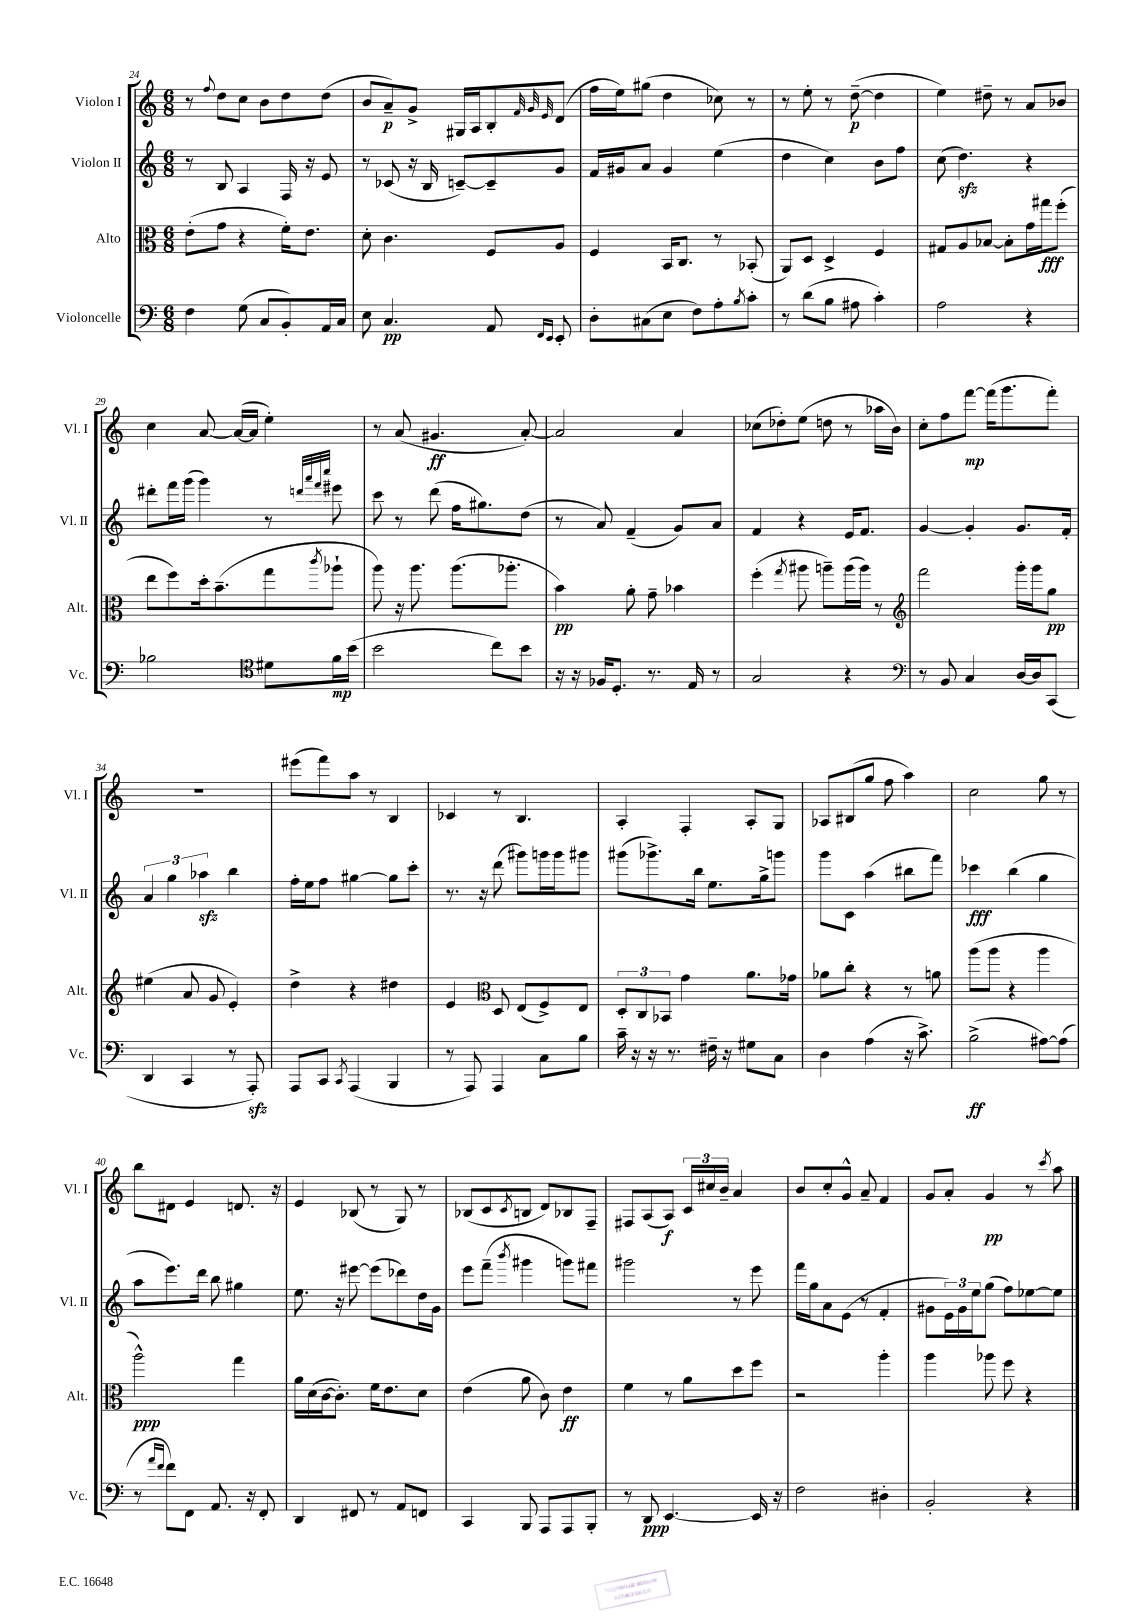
<<
\new StaffGroup <<
\new Staff = "s0" \with { instrumentName = "Violon I" shortInstrumentName = "Vl. I" } {
    \clef treble \key c \major \numericTimeSignature \time 6/8
    r8 \appoggiatura { f''8 } d''8 c''8 b'8 d''8 d''8( |
    b'8 a'8--\p) g'8-> gis16 a16 b8-. \grace { f'32 g'32 e'32 } d'8( |
    f''16 e''16) gis''8( d''4 ces''8) r8 |
    r8 e''8-. r8 d''8~--\p( d''4 |
    e''4) dis''8-- r8 a'8 bes'8 |
    c''4 a'8~ a'16~( a'16 e''4-.) |
    r8 a'8( gis'4.\ff a'8~-.) |
    a'2 a'4 |
    ces''8( des''8-.) e''8( d''8 r8 aes''16 b'16) |
    c''8-. f''8 f'''8~\mp f'''16( g'''8. f'''8-.) |
    R2. |
    eis'''8( f'''8) a''8 r8 b4 |
    ces'4 r8 b4. |
    a4-. f4-. a8-. g8 |
    aes8 bis8( g''8 f''8 a''4) |
    c''2 g''8 r8 |
    b''8 dis'8 e'4 d'8. r16 |
    e'4 bes8( r8 g8) r8 |
    bes8( c'8 \acciaccatura { c'8 } b8 d'8) bes8 f8-- |
    fis8 a8( a8\f) \tuplet 3/2 { c'16 cis''16 b'16-- } a'4 |
    b'8 c''8-. g'8-^ a'8-- f'4 |
    g'8 a'8-. g'4\pp r8 \acciaccatura { c'''8 } a''8 \bar "|." |
}
\new Staff = "s1" \with { instrumentName = "Violon II" shortInstrumentName = "Vl. II" } {
    \clef treble \key c \major \numericTimeSignature \time 6/8
    r8 b8 a4 f16 r16 e'8 |
    r8 ces'8( r16 b16 c'8~--) c'8-- g'8 |
    f'16 gis'16 a'8 gis'4 e''4( |
    d''4 c''4) b'8 f''8 |
    c''8( d''4.\sfz) r4 |
    dis'''8-. f'''16 g'''16( g'''4) r8 \grace { d'''32 a'''32 f'''32 c''''32 } eis'''8 |
    c'''8 r8 d'''8( f''16 gis''8.) d''8( |
    r8 a'8) f'4--( g'8) a'8 |
    f'4 r4 e'16 f'8. |
    g'4~ g'4-. g'8. f'16-. |
    \tuplet 3/2 { a'4 g''4 aes''4\sfz } b''4 |
    f''16-. e''16 f''8 gis''4~ gis''8 c'''8-. |
    r8. r16 d'''8( gis'''8) g'''16 g'''16 gis'''8 |
    gis'''8( ges'''8.->) b''16 e''8. g''16-> g'''8 |
    g'''8 c'8 a''4( bis''8 f'''8) |
    ces'''4\fff b''4( g''4 |
    a''8 e'''8.) d'''16 b''8 gis''4 |
    e''8. r16 eis'''8~ eis'''8( des'''8) d''16 g'16 |
    e'''8 f'''8--( \acciaccatura { b'''8 } gis'''4 g'''8) fis'''8 |
    gis'''2 r8 e'''8 |
    f'''16 g''16 a'8 e'8( r8 f'4-. |
    gis'8 \tuplet 3/2 { e'16) gis'16 e''16 } g''8( f''8) ees''8~ ees''8 \bar "|." |
}
\new Staff = "s2" \with { instrumentName = "Alto" shortInstrumentName = "Alt." } {
    \clef alto \key c \major \numericTimeSignature \time 6/8
    e'8-.( g'8 r4 f'16-.) e'8. |
    d'8-. c'4. f8 a8 |
    f4 b,16 c8. r8 bes,8-.( |
    a,8) d8 d4-> f4 |
    gis8 a8 bes8~ bes8-. g'16 gis''16\fff f''8-.( |
    e''8 f''8) d''16-. b'8.--( g''8 \acciaccatura { c'''8 } aes''8-! |
    a''8) r16 a''8. a''8.( aes''8.-. |
    b'4\pp) a'8-. g'8-- bes'4 |
    f''4-.( \acciaccatura { g''8 } ais''8 a''8--) a''16( a''16) r8 |
    \clef treble f'''2 g'''16-. g'''16 g''8\pp |
    eis''4( a'8 g'8 e'4-.) |
    d''4-> r4 dis''4 |
    e'4 \clef alto d8 e8( f8->) e8 |
    \tuplet 3/2 { d8-. c8 bes,8 } g'4 a'8. ges'16 |
    aes'8 c''8-. r4 r8 a'8 |
    a''8( a''8 r4 a''4 |
    a''2-^\ppp) g''4 |
    a'16 d'16( c'16~ c'8.-.) f'16 e'8. d'8 |
    e'4( a'8 c'8) e'4\ff |
    f'4 r8 a'8 d''8 f''8 |
    r2 a''4-. |
    a''4 aes''8 f''8 r4 \bar "|." |
}
\new Staff = "s3" \with { instrumentName = "Violoncelle" shortInstrumentName = "Vc." } {
    \clef bass \key c \major \numericTimeSignature \time 6/8
    f4 g8( c8 b,8-.) a,16 c16 |
    e8 c4.\pp a,8 \grace { f,16 e,16 } e,8-. |
    d8-. cis8( e8 f8) a8-. \acciaccatura { b8 } c'8-. |
    r8 d'8( b8 ais8 c'4-.) |
    a2 r4 |
    bes2 \clef tenor dis'8 f'16\mp b'16( |
    b'2 c''8) b'8 |
    r16 r16 fes16 d8.-. r8. e16 r8 |
    g2 r4 |
    \clef bass r8 b,8 c4 d16~ d16 c,8( |
    d,4 c,4 r8 a,,8-.\sfz) |
    a,,8 c,8 \acciaccatura { c,8 } a,,4( b,,4 |
    r8 a,,8) a,,4 c8 b8 |
    c'16-- r16 r16 r8. fis16-- r16 gis8 c8 |
    d4 a4( r16 c'8.->) |
    b2->\ff( ais8~) ais8( |
    r8 \grace { a'16 f'16 } f'8) f,8 a,8. r16 f,8-. |
    d,4 fis,8 r8 a,8 f,8 |
    c,4 b,,8 a,,8 a,,8 b,,8-. |
    r8 d,8\ppp e,4.~ e,16 r16 |
    f2 dis4-. |
    b,2-. r4 \bar "|." |
}
>>
>>
\layout { \context { \Score currentBarNumber = #24 } }
